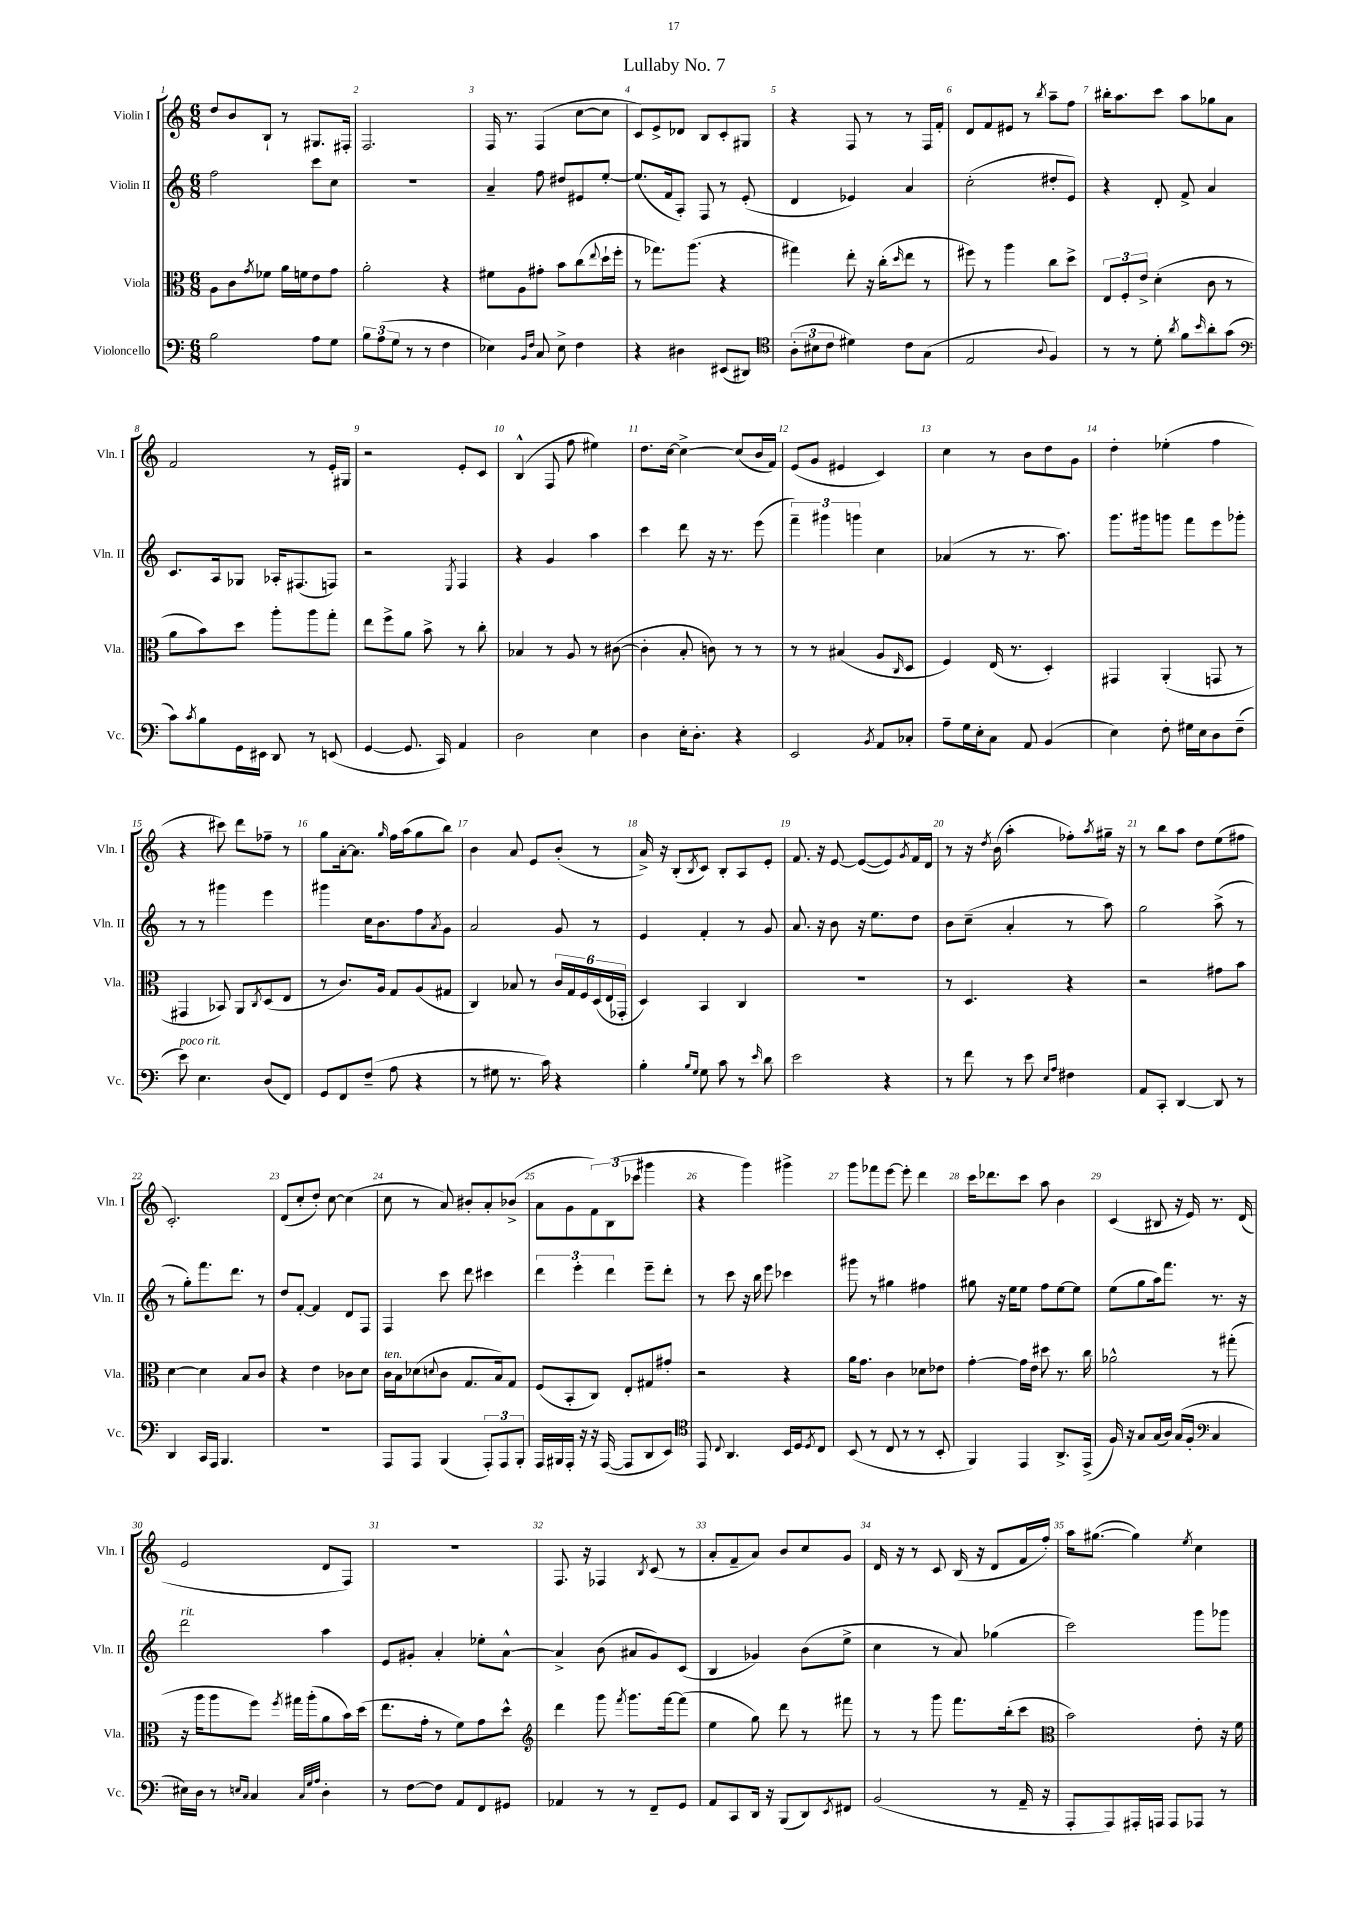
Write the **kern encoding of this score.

**kern	**kern	**kern	**kern
*staff4	*staff3	*staff2	*staff1
*clefF4	*clefC3	*clefG2	*clefG2
*k[]	*k[]	*k[]	*k[]
*M6/8	*M6/8	*M6/8	*M6/8
2B\	8A\L	2ff\	8dd/L
.	8c\	.	8b/
.	8qg/	.	.
.	8f-\J	.	8B`/J
.	16a\LL	.	8r
.	16f\J	.	.
8A\L	8e\	8ccc\L	8.G#/L
8G\J	8g\J	8cc\J	.
.	.	.	16F#'/Jk
=	=	=	=
12B\L	2a'\	2.r	2.F/
(12A\	.	.	.
12G\J	.	.	.
8r	.	.	.
8r	.	.	.
4F\	4r	.	.
=	=	=	=
4E-\)	8f#\L	4a~/	16F/
.	.	.	8.r
.	8A\	.	.
16qqBB/LL	.	.	.
16qqF/JJ	.	.	.
8C/	8g#'\J	8ff\	(4F/
8E-^\	8b\L	8dd#/L	.
4F\	(8cc\	8e#/	[8cc\L
.	8qqee/	.	.
.	16dd`\L	[8ee'/J	8cc\]J
.	16ff'\JJ	.	.
=	=	=	=
4r	8r	(8.ee/]L	8c/L)
.	8.gg-\L)	.	8e^/
.	.	16f/k	.
4D#\	.	8A'/J)	8d-/J
.	(8.aa\J	.	.
.	.	8F/	8B/L
(8EE#/L	4r	8r	8c'/
8DD#/J)	.	(8e'/	8G#/J
=	=	=	=
*clefC4	*	*	*
(12A'\L	4gg#\)	4d/	4r
12B#\	.	.	.
12c\J	.	.	.
4d#\)	8ee'\	4e-/)	8F/
.	16r	.	8r
.	(16cc'\LK	.	.
.	16qqdd/	.	.
8c\L	8ee\J	4a/	8r
(8G\J	8r	.	16F/LL
.	.	.	16f'/JJ
=	=	=	=
2E/	8ff#\)	(2cc'\	8d/L
.	8r	.	8f/
.	4aa\	.	8e#/J
.	.	.	8r
8qqA/	.	.	8qbb/
4F/)	8cc\L	8dd#'/L	8aa~\L
.	8dd^\J	8e/J)	8ff\J
=	=	=	=
8r	12E/L	4r	16bb#'\LK
.	.	.	8.aa\
.	12F'/	.	.
8r	.	.	.
.	12e^/J	.	.
8d'\	(4d'\	8d'/	8ccc\J
8qa/	.	.	.
8f\L	.	8f^/	8aa\L
16qqb/	.	.	.
8a'\	8c\	4a/	8gg-\
(8g\J	8r	.	8a\J
=	=	=	=
*clefF4	*	*	*
8c\L)	8a\L	8.c/L	2f/
8qc/	.	.	.
8B\	8b\)	.	.
.	.	16A/k	.
16GG\L	8dd\J	8G-/J	.
16EE#\JJ	.	.	.
8DD/	8aa'\L	16A-'/LK	.
.	.	(8.F#/	.
8r	8aa\	.	8r
(8EE/	8gg'\J	8F/J)	16e'/LL
.	.	.	16G#/JJ
=	=	=	=
[4GG/	8ee\L	2r	2r
.	8ff^\	.	.
8.GG/]	8a\J	.	.
.	8b^\	.	.
16CC/)	.	.	.
.	.	8qE/	.
4AA/	8r	4F/	8e'/L
.	8cc'\	.	8c/J
=	=	=	=
2D\	4B-/	4r	(4B^^/
.	8r	4g/	8F/
.	8A/	.	8ff\
4E\	8r	4aa\	4ee#\)
.	([8c#\	.	.
=	=	=	=
4D\	4c#'\]	4ccc\	8.dd\L
.	.	.	[16cc\Jk
16E'\LK	8B'/	8ddd\	4cc^\_
8.D'\J	.	.	.
.	8c\)	16r	.
.	.	8.r	.
4r	8r	.	(8cc/]L
.	8r	(8eee\	16b/L
.	.	.	16f/JJ)
=	=	=	=
2EE/	8r	6fff~\)	(8e/L
.	8r	.	8g/J
.	.	6ggg#\	.
.	(4B#/	.	4e#/
.	.	6ggg\	.
8qBB/	.	.	.
8AA/L	8A/L	4cc\	4c/)
.	16qqC/	.	.
8C-'/J	8D/J	.	.
=	=	=	=
8A~\L	4F/)	(4a-/	4cc\
16G\L	.	.	.
16E'\J	.	.	.
8C\J	(16E/	8r	8r
.	8.r	.	.
8AA/	.	8.r	8b\L
(4BB/	4D'/)	.	8dd\
.	.	8.aa\)	.
.	.	.	8g\J
=	=	=	=
4E\)	4GG#/	8.ggg\L	4dd'\
.	.	16ggg#\k	.
8F'\	(4AA'/	8ggg\J	(4ee-'\
16G#\LL	.	8fff\L	.
16E\J	.	.	.
8D\	8GG/	8eee\	4ff\
(8F~\J	8r	8ggg-'\J	.
=	=	=	=
8e\)	4GG#/	8r	4r
4.E\	.	8r	.
.	8BB-/)	4ggg#\	8ccc#\)
.	8AA/L	.	8ddd\L
.	8qC/	.	.
(8D/L	(8D/	4eee\	8ff-~\J
8FF/J)	8E/J	.	8r
=	=	=	=
8GG/L	8r	4ggg#\	8gg\L
8FF/	8.c/L)	.	[16a'\k
.	.	.	8.a\]J
(8F~/J	.	16cc\LK	.
.	16A/Jk	8.b\	.
.	.	.	16qqgg/
8A\	8G/L	.	16ff\LL
.	.	.	(16aa\J
4r	(8A/	8ff\	8gg\
.	.	8qa/	.
.	8G#/J	8g\J	8bb\J)
=	=	=	=
8r	4C/)	2a/	4b\
8G#\	.	.	.
8.r	8B-/	.	8a/
.	8r	.	8e/L
16c\)	.	.	.
4r	24c/LL	8g/	(8b'/J
.	24G/	.	.
.	24F/	.	.
.	(24D/	8r	8r
.	24E/	.	.
.	24GG-'/JJ	.	.
=	=	=	=
4B'\	4D/)	4e/	16a^/)
.	.	.	16r
.	.	.	(8B'/L
16qqB/LL	.	.	.
16qqG/JJ	.	.	8qB/
8G\	4BB/	4f'/	8c/J)
8c\	.	.	8B'/L
8r	4C/	8r	8A/
16qqe/	.	.	.
8d\	.	8g/	8e'/J
=	=	=	=
2e\	2.r	8.a/	8.f/
.	.	16r	16r
.	.	8b\	[8e/
.	.	16r	(8e/_L
.	.	8.ee\L	.
4r	.	.	8e/])
.	.	.	8qg/
.	.	8dd\J	16f/L
.	.	.	16d/JJ
=	=	=	=
8r	8r	8b\L	8r
8f\	4.D/	(8cc~\J	16r
.	.	.	8qdd/
.	.	.	(16b\
8r	.	4a'/	4aa'\
8e\	.	.	.
16qqE/LL	.	.	.
16qqA/JJ	.	.	.
4F#\	4r	8r	8ff-'\L)
.	.	.	8qaa/
.	.	8aa\)	16gg#~\Jk
.	.	.	16r
=	=	=	=
8AA/L	2r	2gg\	8r
8CC'/J	.	.	8bb\L
[4DD/	.	.	8aa\J
.	.	.	8dd\L
8DD/]	8g#\L	(8aa^\	(8ee\
8r	8b\J	8r	8ff#\J
=	=	=	=
4DD/	[4d\	8r	2.c'/)
.	.	8gg'\L)	.
16CC/LL	4d\]	8.fff\	.
16AAA/JJ	.	.	.
4.BBB/	.	.	.
.	.	8.ddd\J	.
.	8B/L	.	.
.	8c/J	8r	.
=	=	=	=
2.r	4r	8dd/L	(8d/L
.	.	[8f'/J	8cc'/
.	4e\	4f/]	8dd'/J)
.	.	.	[8cc\
.	8c-\L	8d/L	(4cc\]
.	8d\J	8F/J	.
=	=	=	=
8AAA/L	16c\LL	4F/	8cc\
.	16B\J	.	.
8AAA/J	(8d-\	.	8r
.	8qqd/	.	.
(4BBB/	8c\J	8ccc\	8a/)
.	8.G/L	8ddd\	8b#'/L
12AAA'/L)	.	4ccc#\	8a'/
.	16B/k)	.	.
12AAA/	.	.	.
.	8G/J	.	(8b-^/J
12BBB'/J	.	.	.
=	=	=	=
16AAA/LL	(8F/L	6ddd\	8a\L
16BBB#/	.	.	.
16AAA'/JJ	8BB'/	.	8g\
.	.	6eee'\	.
16r	.	.	.
16r	8C/J)	.	12f\)
([16AAA/	.	.	.
.	.	6ddd\	(12B\
8AAA/]L	8E'/L	.	.
.	.	.	12ccc-\J
8DD/	8G#/	8eee~\L	4ggg#\
8EE/J)	8g#'/J	8ddd'\J	.
=	=	=	=
*clefC4	*	*	*
8EE/	2r	8r	4r
8qqC/	.	.	.
4.AA/	.	8ccc\	.
.	.	16r	4ggg\)
.	.	16bb\	.
.	.	8eee\	.
16BB/LL	4r	4ccc-\	4ggg#^\
16D/J	.	.	.
8qD/	.	.	.
8C/J	.	.	.
=	=	=	=
(8BB/	16a\LK	8ggg#\	8ggg\L
.	8.g\J	.	.
8r	.	8r	8fff-\
8C/	4c\	4gg#\	[8eee\J
8r	.	.	8eee'\]
8r	8d-\L	4ff#\	4ddd\
8BB'/	8e-\J	.	.
=	=	=	=
4FF/)	[4g'\	8gg#\	16ccc\LK
.	.	.	8.ddd-\
.	.	16r	.
.	.	16ee\LK	.
4EE/	16g\]LL	8ee\J	8ccc\J
.	16e\JJ	.	.
.	8dd#\	8ff\L	8aa\
8.AA^/L	8.r	[8ee\	4b\
.	.	8ee\]J	.
(16EE^/Jk	16cc\	.	.
=	=	=	=
16F/)	2a-^^\	(8ee\L	(4c/
16r	.	.	.
8G/L	.	8gg\	.
(16G/L	.	16aa\k)	8B#/
16A/JJ)	.	8.fff\J	.
(16G/LL	.	.	16r
16F'/JJ	.	.	16e/)
*clefF4	*	*	*
4C/	8r	8.r	8.r
.	(8gg#'\	.	.
.	.	16r	(16d/
=	=	=	=
16E#\LL)	16r	2ddd\	2e/
16D\JJ	16aa\LK	.	.
8r	8aa\	.	.
16qqE/LL	.	.	.
16qqC/JJ	.	.	.
4C/	8ff\J)	.	.
.	8qff/	.	.
.	16gg#\LL	.	.
.	(16aa'\J	.	.
32qqC/LLL	.	.	.
32qqG/	.	.	.
32qqA/JJJ	.	.	.
4D'\	8a\	4aa\	8d/L
.	16b\L)	.	8F/J)
.	(16dd\JJ	.	.
=	=	=	=
8r	8.ee\L	8e/L	2.r
[8F\L	.	8g#'/J	.
.	16g'\Jk	.	.
8F\]J	8r	4a'/	.
8AA/L	8f\L)	.	.
8FF/	8g\	8ee-'\L	.
8GG#/J	8dd^^\J	[8a^^\J	.
=	=	=	=
*	*clefG2	*	*
4AA-/	4ddd\	4a^/]	8.F/
.	.	.	16r
8r	8ggg\	(8b\	4F-/
.	8qfff/	.	.
8r	8.ggg\L	8a#/L	.
.	.	.	8qB/
8FF~/L	.	8g/)	(8c/
.	[16fff\k	.	.
8GG/J	(8fff\]J	(8c/J	8r
=	=	=	=
8AA/L	4ee\	4B/	8a'/L
8CC/	.	.	8f~/
16DD/Jk	8gg\)	4g-/)	8a/J)
16r	.	.	.
(8BBB/L	8ddd\	.	8b/L
8DD/)	8r	(8b\L	8cc/
8qEE/	.	.	.
8FF#/J	8fff#\	8ee^\J	8g/J
=	=	=	=
(2BB/	8r	4cc\	16d/
.	.	.	16r
.	8r	.	8r
.	8ggg\	8r	8c/
.	8.fff\L	8a/)	(16B/
.	.	.	16r
8r	.	(4gg-\	8d/L
.	(16bb'\k	.	.
16AA~/	8ccc\J	.	16f/L
16r	.	.	16ff'/JJ)
=	=	=	=
*	*clefC3	*	*
8AAA'/L	2b\)	2ccc\)	16aa\LK
.	.	.	([8.gg#\J
8AAA/)	.	.	.
16AAA#'/L	.	.	4gg#\])
16AAA/JJ	.	.	.
8AAA/L	.	.	.
.	.	.	8qee/
8AAA-/J	8e'\	8ggg\L	4cc\
8r	16r	8ggg-\J	.
.	16f\	.	.
==	==	==	==
*-	*-	*-	*-
